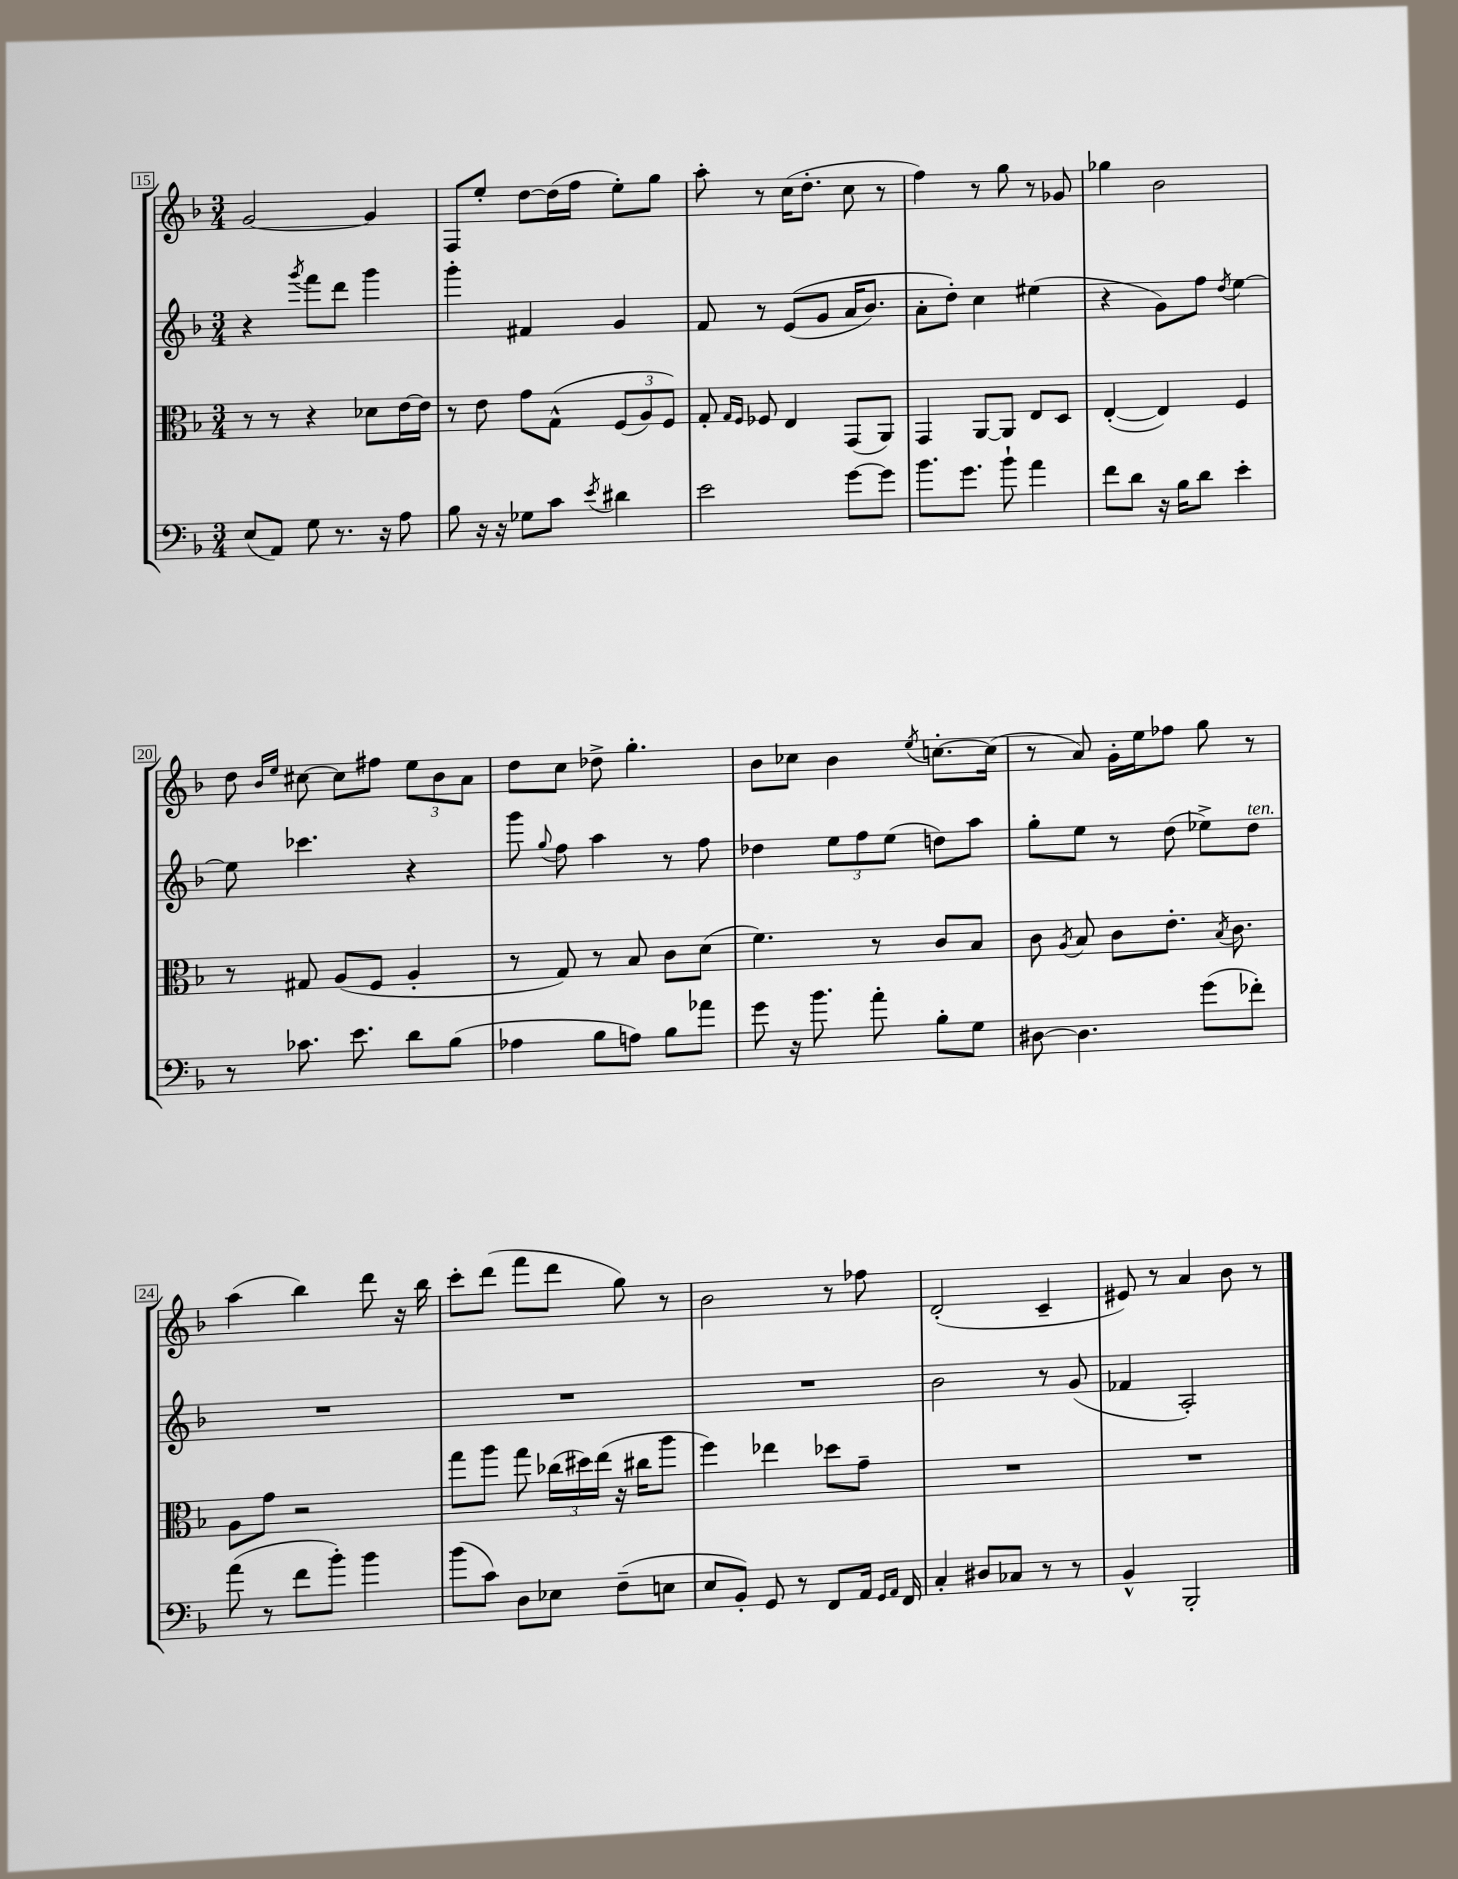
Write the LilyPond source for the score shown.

<<
\new StaffGroup <<
\new Staff = "s0" {
    \clef treble \key f \major \numericTimeSignature \time 3/4
    \autoBeamOff g'2~ g'4 |
    f8[ e''8]-. d''8[~ d''16( f''16] e''8[-.) g''8] |
    a''8-. r8 c''16[( d''8.]-. c''8 r8 |
    f''4) r8 g''8 r8 ges'8 |
    ges''4 bes'2 |
    d''8 \grace { bes'16[ e''16] } cis''8~ cis''8[ fis''8] \tuplet 3/2 { e''8[ bes'8 a'8] } |
    d''8[ c''8] des''8-> g''4.-. |
    bes'8[ ces''8] bes'4 \acciaccatura { e''8 } c''8.[~-. c''16]( |
    r8 a'8) g'16[-. e''16 fes''8] g''8 r8 |
    a''4( bes''4) d'''8 r16 bes''16 |
    c'''8[-. d'''8]( f'''8[ d'''8] g''8) r8 |
    bes'2 r8 fes''8 |
    d'2-.( c'4-- |
    eis'8) r8 a'4 bes'8 r8 \bar "|." |
}
\new Staff = "s1" {
    \clef treble \key f \major \numericTimeSignature \time 3/4
    \autoBeamOff r4 \acciaccatura { g'''8 } f'''8[ d'''8] g'''4 |
    g'''4-. fis'4 g'4 |
    f'8 r8 e'8[(\( g'8] a'16[ bes'8.]) |
    a'8[-. d''8]-.\) c''4 eis''4( |
    r4 g'8[) f''8] \acciaccatura { d''8 } e''4~ |
    e''8 ces'''4. r4 |
    g'''8 \appoggiatura { g''8 } f''8 a''4 r8 f''8 |
    des''4 \tuplet 3/2 { e''8[ f''8 e''8]( } d''8[) a''8] |
    g''8[-. e''8] r8 d''8( ees''8[->) d''8]^\markup { \italic "ten." } |
    R2. |
    R2. |
    R2. |
    bes'2 r8 g'8( |
    fes'4 a2-.) \bar "|." |
}
\new Staff = "s2" {
    \clef alto \key f \major \numericTimeSignature \time 3/4
    \autoBeamOff r8 r8 r4 des'8[ e'16~ e'16] |
    r8 e'8 g'8[ g8]-^\( \tuplet 3/2 { f8[( a8) f8]\) } |
    g8-. \grace { g16[ f16] } fes8 e4 g,8[( a,8]) |
    g,4 a,8[~ a,8] e8[ d8] |
    e4~-.( e4) f4 |
    r8 gis8 a8[( f8] a4-. |
    r8 g8) r8 bes8 c'8[ d'8]( |
    f'4.) r8 c'8[ bes8] |
    c'8 \acciaccatura { a8 } bes8 c'8[ e'8.]-. \acciaccatura { bes8 } c'8. |
    a8[ g'8] r2 |
    g''8[ a''8] g''8 \tuplet 3/2 { ces''16[( dis''16) e''16]( } r16 cis''16[ a''8] |
    f''4) ees''4 des''8[ g'8]-- |
    R2. |
    R2. \bar "|." |
}
\new Staff = "s3" {
    \clef bass \key f \major \numericTimeSignature \time 3/4
    \autoBeamOff e8[( a,8]) g8 r8. r16 a8 |
    bes8 r16 r16 ges8[ c'8] \acciaccatura { e'8 } dis'4 |
    e'2 g'8[~ g'8] |
    bes'8.[ g'8.] bes'8-! a'4 |
    f'8[ d'8] r16 bes16[ d'8] e'4-. |
    r8 ces'8. e'8. d'8[ bes8]( |
    aes4 bes8[ a8]) bes8[ aes'8] |
    g'8 r16 bes'8. a'8-. bes8[-. g8] |
    dis8~ dis4. g'8[( fes'8]-.) |
    a'8( r8 f'8[ bes'8]-.) bes'4 |
    bes'8[( c'8]) d8[ ees8] f8[--( e8] |
    e8[ bes,8]-.) g,8 r8 f,8[ a,16] \grace { g,16[ a,16] } f,16 |
    c4-. dis8[ ces8] r8 r8 |
    bes,4-^ bes,,2-. \bar "|." |
}
>>
>>
\layout { \context { \Score currentBarNumber = #15 \override BarNumber.stencil = #(make-stencil-boxer 0.1 0.3 ly:text-interface::print) } }
